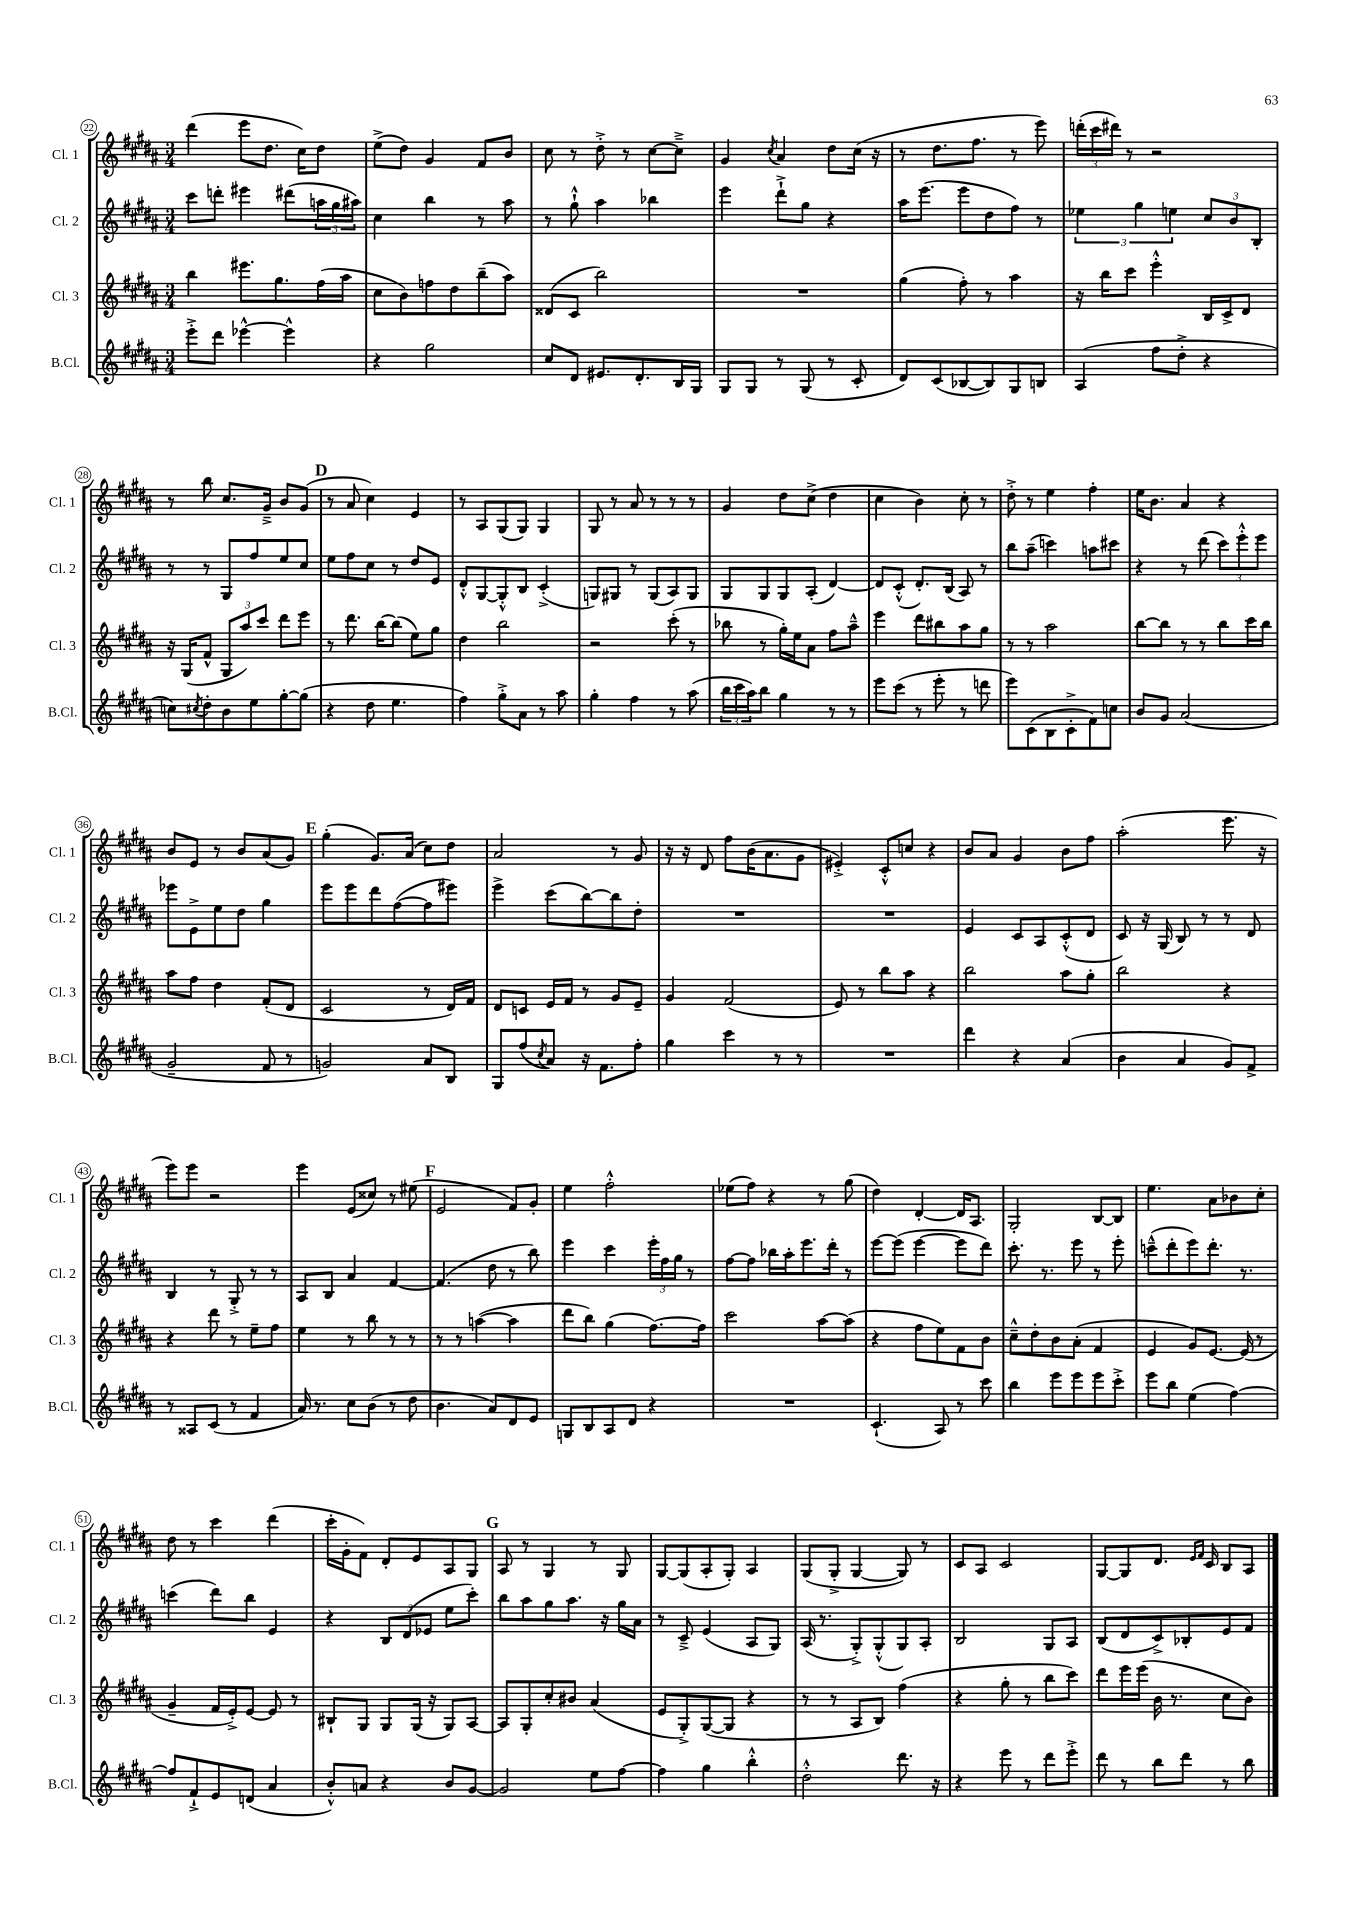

**kern	**kern	**kern	**kern
*part4	*part3	*part2	*part1
*staff4	*staff3	*staff2	*staff1
*I"B.Cl.	*I"Cl. 3	*I"Cl. 2	*I"Cl. 1
*I'B.Cl.	*I'Cl. 3	*I'Cl. 2	*I'Cl. 1
*clefG2	*clefG2	*clefG2	*clefG2
*k[f#c#g#d#a#]	*k[f#c#g#d#a#]	*k[f#c#g#d#a#]	*k[f#c#g#d#a#]
*M3/4	*M3/4	*M3/4	*M3/4
=22	=22	=22	=22
8eee'^\L	4bb\	8ccc#\L	(4ddd#\
8ddd#\J	.	8dddn'\J	.
[4eee-X^^\	8.eee#X\L	4eee#X\	8eee\L
.	.	.	8.dd#\J
.	8.gg#\	.	.
4eee-^^\]	.	(8ddd#X\L	.
.	.	.	16cc#\KL)
.	(16ff#\L	24aan\L	8dd#\J
.	.	24gg#\	.
.	16aa#\JJ	.	.
.	.	24aa#X\JJ)	.
=23	=23	=23	=23
4r	8cc#\L	4cc#\	(8ee^\L
.	8b\)	.	8dd#\J)
2gg#\	8ffn\	4bb\	4g#/
.	8dd#\	.	.
.	(8bb~\	8r	8f#/L
.	8aa#\J)	8aa#\	8b/J
=24	=24	=24	=24
8cc#/L	(8d##X/L	8r	8cc#\
8d#/J	8c#/J	8gg#`^^\	8r
8.e#X/L	2bb\)	4aa#\	8dd#'^\
.	.	.	8r
8.d#'/	.	.	.
.	.	4bb-X\	[8cc#\L
16B/L	.	.	8cc#~^\J]
16G#/JJ	.	.	.
=25	=25	=25	=25
8G#/L	2.r	4eee\	4g#/
8G#/J	.	.	.
.	.	.	8qcc#/
8r	.	8ddd#`^\L	4a#/
(8G#/	.	8gg#\J	.
8r	.	4r	8dd#\L
8c#'/	.	.	(16cc#\Jk
.	.	.	16r
=26	=26	=26	=26
8d#/L)	(4gg#\	16aa#\KL	8r
.	.	(8.eee\J	.
(8c#/	.	.	8.dd#\L
[8B-X/	8ff#'\)	8eee\L	.
.	.	.	8.ff#\J
8B-/])	8r	8dd#\	.
8G#/	4aa#\	8ff#\J)	8r
8Bn/J	.	8r	8eee\)
=27	=27	=27	=27
(4A#/	16r	6ee-X\	(24dddn'\LL
.	.	.	24ccc#\
.	16bb\KL	.	.
.	.	.	24ddd#X\JJ)
.	8ccc#\J	.	8r
.	.	6gg#\	.
8ff#\L	4eee'^^\	.	2r
.	.	6een\	.
8dd#'^\J	.	.	.
4r	16B/LL	12cc#/L	.
.	16c#^/J	.	.
.	.	12b/	.
.	8d#/J	.	.
.	.	12B'/J	.
!!LO:LB:g=z
=28	=28	=28	=28
8ccn\L)	16r	8r	8r
.	(16G#/KL	.	.
8qcc#X/	.	.	.
8dd#'\	8f#^^/J	8r	8bb\
8b\	12G#/L	8G#/L	8.cc#/L
.	12aa#/)	.	.
8ee\	.	8ff#/	.
.	12ccc#/J	.	.
.	.	.	16g#~^/Jk
[8gg#'\	8ddd#\L	8ee/	8b/L
(8gg#\J]	8eee\J	8cc#/J	(8g#/J
!!LO:REH:place=s1:t=D
=29	=29	=29	=29
4r	8r	8ee\L	8r
.	8.ddd#\	8ff#\	8a#/
8dd#\	.	8cc#\J	4cc#\)
.	[16bb\KL	.	.
4.ee\	(8bb\J]	8r	.
.	8ee\L)	8dd#/L	4e/
.	8gg#\J	8e/J	.
=30	=30	=30	=30
4ff#\)	4dd#\	8d#'^^/L	8r
.	.	[8G#/	8A#/L
8gg#'^\L	2bb\	8G#'^^/]	(8G#/
8a#\J	.	8B/J	8G#/J)
8r	.	(4c#'^/	4G#/
8aa#\	.	.	.
=31	=31	=31	=31
4gg#'\	2r	8Gn/L)	8G#/
.	.	8G#X/J	8r
4ff#\	.	8r	8a#/
.	.	(8G#/L	8r
8r	(8ccc#'\	8A#/)	8r
(8aa#\	8r	8G#/J	8r
=32	=32	=32	=32
24bb\LL	8bb-X\	8G#/L	4g#/
24ccc#\	.	.	.
24aa#\J)	.	.	.
8bb\J	8r	8G#/	.
4gg#\	16gg#'\LL)	8G#/	8dd#\L
.	16ee\J	.	.
.	8a#\J	(8A#'/J	(8cc#^\J
8r	8ff#\L	[4d#/)	4dd#\
8r	8aa#~^^\J	.	.
=33	=33	=33	=33
8eee\L	4eee\	8d#/L]	4cc#\
(8ccc#\J	.	(8c#'^^/J	.
8r	8ddd#\L	8.d#'/L)	4b\)
8eee'\	8bb#X\	.	.
.	.	(16B/Jk	.
8r	8aa#\	8A#/)	8cc#'\
8dddn\	8gg#\J	8r	8r
=34	=34	=34	=34
8eee\L)	8r	8bb\L	8dd#'^\
(8c#\	8r	(8aa#~\J	8r
8B\	2aa#\	4cccn\)	4ee\
8c#'^\	.	.	.
8f#\)	.	8aan\L	4ff#'\
8ccn\J	.	8ccc#X\J	.
=35	=35	=35	=35
8b/L	[8bb\L	4r	16ee\KL
.	.	.	8.b\J
8g#/J	8bb\J]	.	.
(2a#/	8r	8r	4a#/
.	8r	(8ddd#\	.
.	8bb\L	12ccc#\L)	4r
.	.	12eee'^^\	.
.	16ccc#\L	.	.
.	.	12eee\J	.
.	16bb\JJ	.	.
!!LO:LB:g=z
=36	=36	=36	=36
2g#~/	8aa#\L	8eee-X\L	8b/L
.	8ff#\J	8e^\	8e/J
.	4dd#\	8ee\	8r
.	.	8dd#\J	8b/L
8f#/	(8f#'/L	4gg#\	(8a#/
8r	8d#/J	.	8g#/J)
!!LO:REH:place=s1:t=E
=37	=37	=37	=37
2gn/)	2c#/	8eee\L	(4gg#'\
.	.	8eee\	.
.	.	8ddd#\	8.g#/L)
.	.	([8ff#\	.
.	.	.	(16a#/Jk
8a#/L	8r	8ff#\]	8cc#\L)
8B/J	16d#/LL)	8eee#X\J)	8dd#\J
.	16f#/JJ	.	.
=38	=38	=38	=38
8G#/L	8d#/L	4eee^\	2a#/
(8ff#/	8cn/J	.	.
8qcc#/	.	.	.
8a#/J)	16e/LL	(8ccc#\L	.
.	16f#/JJ	.	.
16r	8r	[8bb\)	.
8.f#\L	.	.	.
.	8g#/L	8bb\]	8r
8ff#'\J	8e~/J	8dd#'\J	8g#/
=39	=39	=39	=39
4gg#\	4g#/	2.r	16r
.	.	.	16r
.	.	.	8d#/
4ccc#\	(2f#/	.	8ff#\L
.	.	.	(16b\K
.	.	.	8.a#\
8r	.	.	.
8r	.	.	8g#\J
=40	=40	=40	=40
2.r	8e/)	2.r	4e#X'^/)
.	8r	.	.
.	8bb\L	.	8c#'^^/L
.	8aa#\J	.	8ccn/J
.	4r	.	4r
=41	=41	=41	=41
4ddd#\	2bb\	4e/	8b/L
.	.	.	8a#/J
4r	.	8c#/L	4g#/
.	.	8A#/	.
(4a#/	8aa#\L	(8c#'^^/	8b\L
.	8gg#'\J	8d#/J	8ff#\J
=42	=42	=42	=42
4b\	2bb\	8c#/)	(2aa#'\
.	.	16r	.
.	.	(16G#/	.
4a#/	.	8B/)	.
.	.	8r	.
8g#/L)	4r	8r	8.eee\
8f#^/J	.	8d#/	.
.	.	.	16r
!!LO:LB:g=z
=43	=43	=43	=43
8r	4r	4B/	8eee\L)
8A##X/L	.	.	8eee\J
(8c#/J	8ddd#\	8r	2r
8r	8r	8G#'^/	.
4f#/	8ee~\L	8r	.
.	8ff#\J	8r	.
=44	=44	=44	=44
16a#/)	4ee\	8A#/L	4eee\
8.r	.	.	.
.	.	8B/J	.
8cc#\L	8r	4a#/	(8e/L
(8b\J	8bb\	.	8cc##X/J)
8r	8r	[4f#/	8r
8dd#\	8r	.	(8ee#X\
!!LO:REH:place=s1:t=F
=45	=45	=45	=45
4.b\	8r	(4.f#/]	2e/
.	8r	.	.
.	([4aan\	.	.
8a#/L)	.	8dd#\	.
8d#/	4aa\]	8r	8f#/L)
8e/J	.	8bb\)	8g#'/J
=46	=46	=46	=46
8Gn/L	8ddd#\L	4eee\	4ee\
8B/	8bb\J)	.	.
8A#/	(4gg#\	4ccc#\	2ff#'^^\
8d#/J	.	.	.
4r	[8.ff#\L)	24eee'\LL	.
.	.	24ff#\	.
.	.	24gg#\JJ	.
.	.	8r	.
.	16ff#\Jk]	.	.
=47	=47	=47	=47
2.r	2ccc#\	[8ff#\L	(8ee-X\L
.	.	8ff#\J]	8ff#\J)
.	.	16bb-X\LL	4r
.	.	16aa#'\J	.
.	.	8.eee\	.
.	[8aa#\L	.	8r
.	.	16ddd#'\Jk	.
.	(8aa#\J]	8r	(8gg#\
=48	=48	=48	=48
(4.c#`/	4r	[8eee\L	4dd#\)
.	.	(8eee\J]	.
.	8ff#\L	[4eee\	[4d#'/
8A#/)	8ee\)	.	.
8r	8f#\	8eee\L]	16d#/KL]
.	.	.	8.A#/J
8ccc#\	8b\J	8ddd#\J)	.
=49	=49	=49	=49
4bb\	8cc#~^^\L	8.ccc#'\	2G#'/
.	8dd#'\	.	.
.	.	8.r	.
8eee\L	8b\	.	.
8eee\	(8a#'\J	8eee\	.
8eee\	4f#/	8r	[8B/L
8ccc#'^\J	.	8eee'\	8B/J]
=50	=50	=50	=50
8eee\L	4e/	(8cccn~^^\L	4.ee\
8bb\J	.	8ddd#'\	.
(4ee\	8g#/L)	8eee\)	.
.	[8.e/J	8.ddd#'\J	8a#\L
[4ff#\)	.	.	8b-X\
.	(16e/]	8.r	.
.	8r	.	8cc#'\J
!!LO:LB:g=z
=51	=51	=51	=51
8ff#/L]	4g#~/	(4cccn\	8dd#\
8f#`^/	.	.	8r
8e/	16f#/LL	8ddd#\L)	4ccc#\
.	16e'^/J)	.	.
(8dn/J	[8e/J	8bb\J	.
4a#/	8e/]	4e/	(4ddd#\
.	8r	.	.
=52	=52	=52	=52
8b'^^/L)	8B#X`/L	4r	16ccc#'\LL
.	.	.	16g#'\J
8an/J	8G#/J	.	8f#\J)
4r	8G#/L	12B/L	8d#'/L
.	.	(12d#/	.
.	(16G#/Jk	.	8e/
.	.	12e-X/J	.
.	16r	.	.
8b/L	8G#/L)	8ee\L	8A#/
[8g#/J	[8A#/J	8ccc#'\J)	8G#/J
!!LO:REH:place=s1:t=G
=53	=53	=53	=53
2g#/]	8A#/L]	8bb\L	8A#/
.	8G#'/	8aa#\	8r
.	8cc#'/	8gg#\	4G#/
.	8b#X/J	8.aa#\J	.
8ee\L	(4a#/	.	8r
.	.	16r	.
[8ff#\J	.	16gg#\LL	8G#/
.	.	16a#\JJ	.
=54	=54	=54	=54
4ff#\]	8e/L	8r	[8G#/L
.	8G#'^/)	8c#~^/	(8G#/]
4gg#\	([8G#/	(4e/	8A#'/
.	8G#/J]	.	8G#'/J)
4bb'^^\	4r	8A#/L	4A#/
.	.	8G#/J)	.
=55	=55	=55	=55
2dd#'^^\	8r	(16A#/	(8G#/L
.	.	8.r	.
.	8r	.	8G#'^/J
.	8A#/L	8G#'^/L)	[4G#/
.	8B/J)	(8G#'^^/	.
8.ddd#\	(4ff#\	8G#/)	8G#/])
.	.	8A#'/J	8r
16r	.	.	.
=56	=56	=56	=56
4r	4r	2B/	8c#/L
.	.	.	8A#/J
8eee\	8gg#'\	.	2c#/
8r	8r	.	.
8ddd#\L	8bb\L	8G#/L	.
8eee'^\J	8ccc#\J)	8A#/J	.
=57	=57	=57	=57
8ddd#\	8ddd#\L	(8B/L	[8G#/L
8r	16eee\L	8d#/	8G#/]
.	(16eee\JJ	.	.
8bb\L	16b\	8c#^/)	8.d#/J
.	8.r	.	.
8ddd#\J	.	8B-X'/	.
.	.	.	16qqe/LL
.	.	.	16qqf#/JJ
.	.	.	16c#/
8r	8cc#\L	8e/	8B/L
8bb\	8b\J)	8f#/J	8A#/J
==	==	==	==
*-	*-	*-	*-
